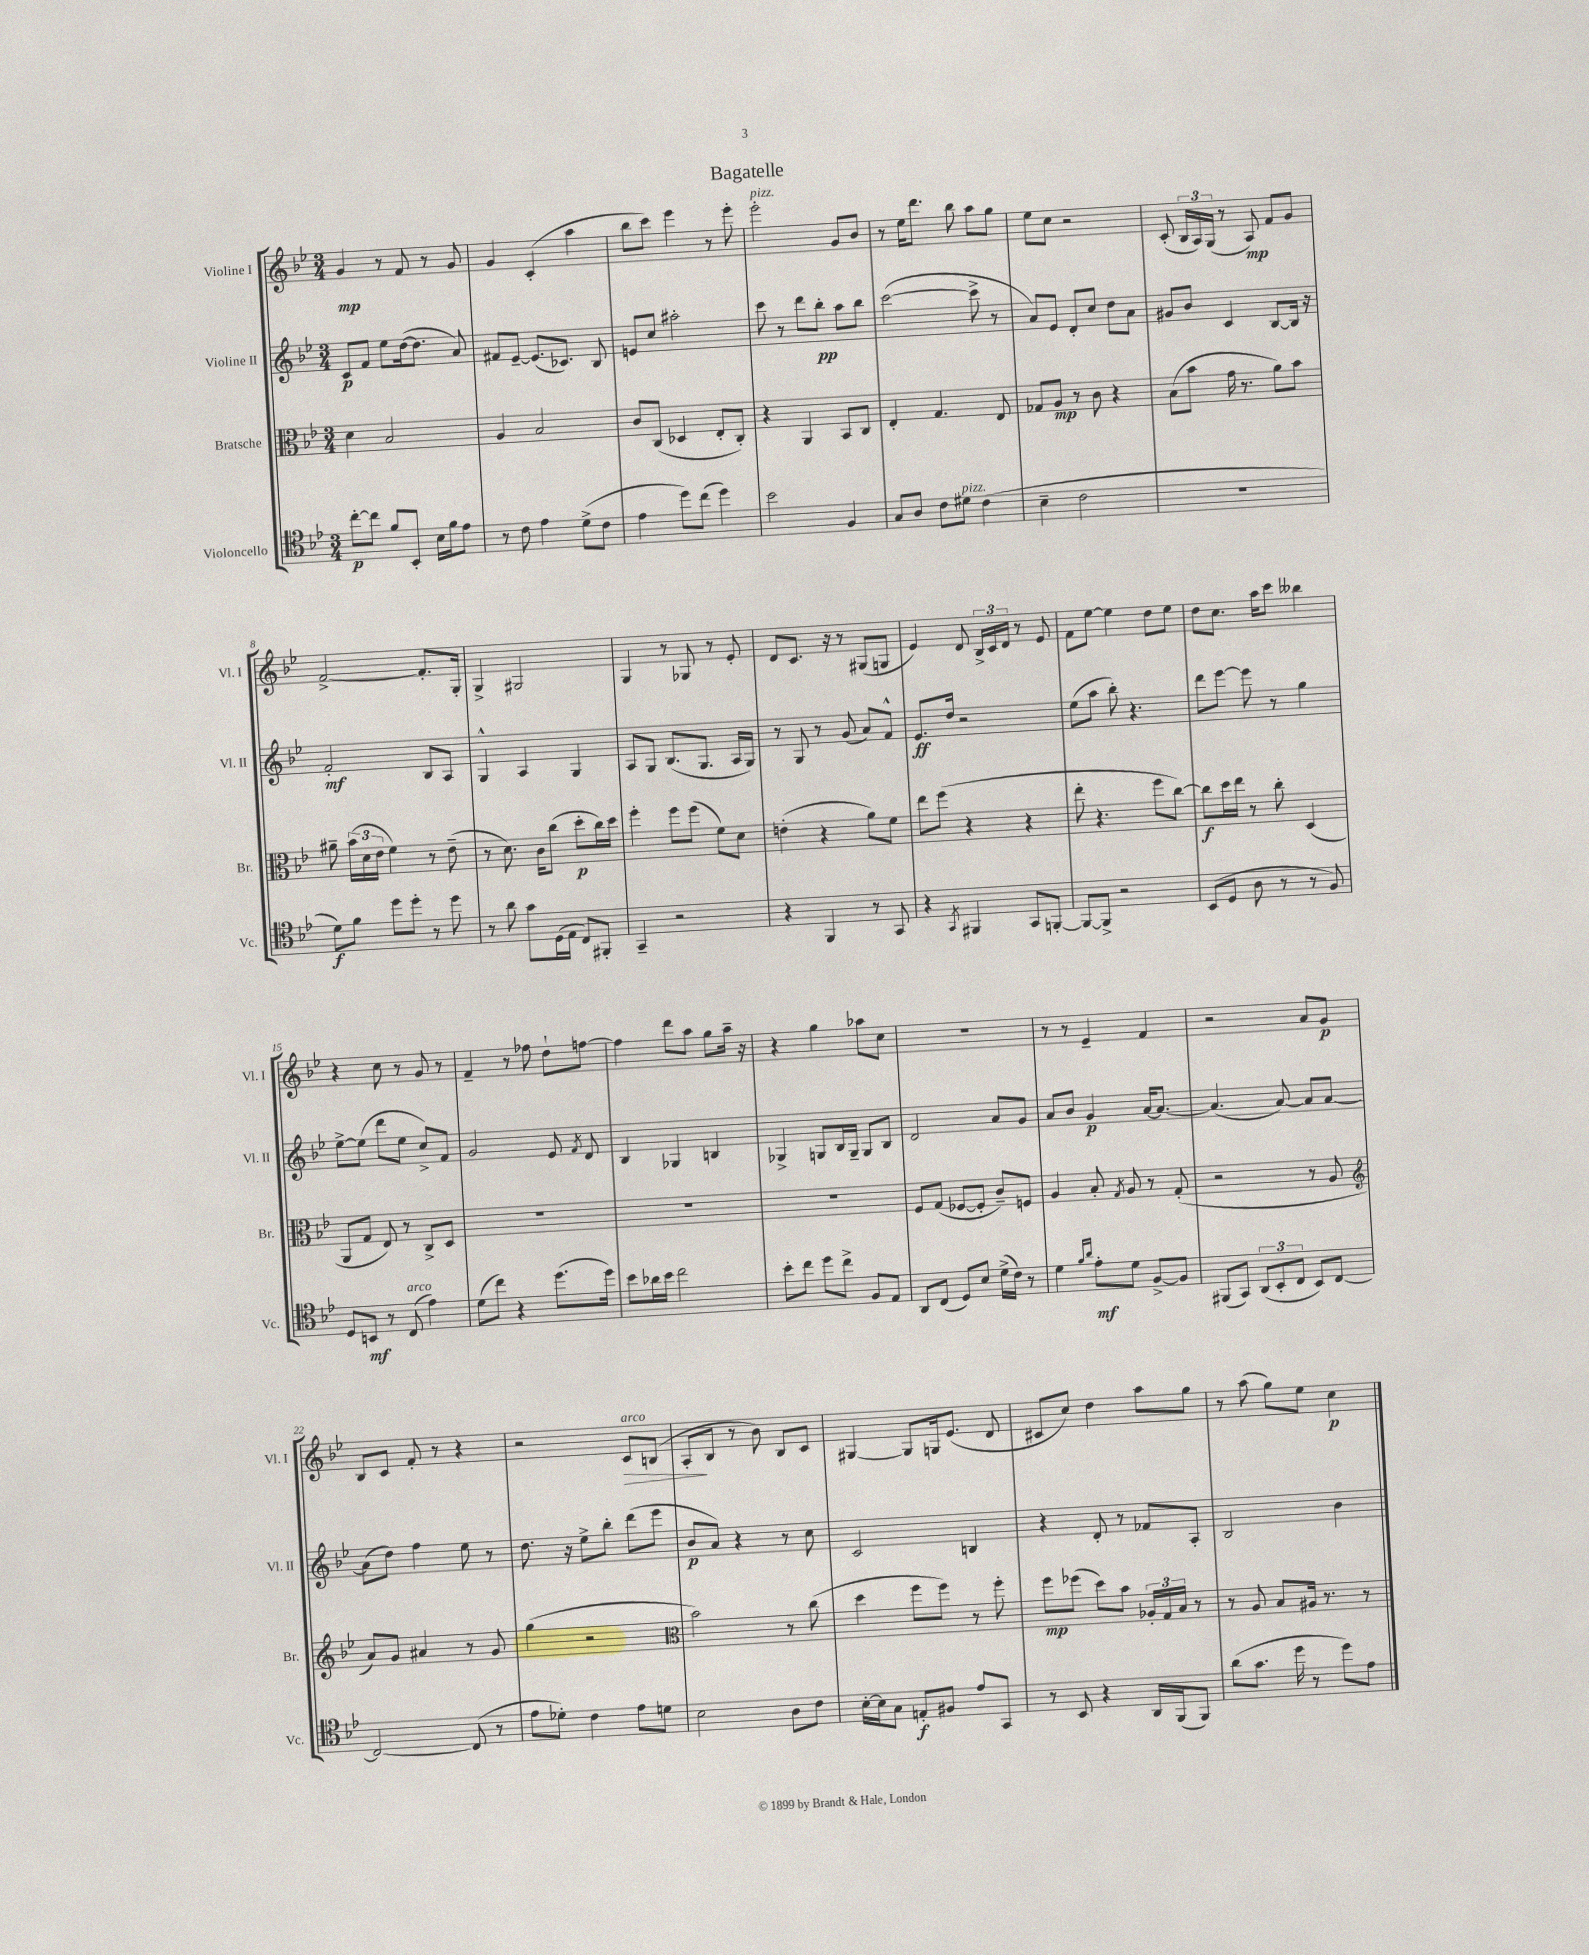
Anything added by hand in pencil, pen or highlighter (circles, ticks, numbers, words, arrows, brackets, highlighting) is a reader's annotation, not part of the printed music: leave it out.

**kern	**dynam	**kern	**dynam	**kern	**dynam	**kern	**dynam
*part4	*part4	*part3	*part3	*part2	*part2	*part1	*part1
*staff4	*staff4	*staff3	*staff3	*staff2	*staff2	*staff1	*staff1
*I"Violoncello	*	*I"Bratsche	*	*I"Violine II	*	*I"Violine I	*
*I'Vc.	*	*I'Br.	*	*I'Vl. II	*	*I'Vl. I	*
*clefC4	*	*clefC3	*	*clefG2	*	*clefG2	*
*k[b-e-]	*	*k[b-e-]	*	*k[b-e-]	*	*k[b-e-]	*
*M3/4	*	*M3/4	*	*M3/4	*	*M3/4	*
=1	=1	=1	=1	=1	=1	=1	=1
[8cc'\L	p	4d\	.	8c/L	p	4g/	mp
8cc\J]	.	.	.	8f/J	.	.	.
8f/L	.	2B-/	.	8ee-\L	.	8r	.
8BB-'/J	.	.	.	([16dd\k	.	8f/	.
.	.	.	.	8.dd\J]	.	.	.
16B-\LL	.	.	.	.	.	8r	.
16f\J	.	.	.	.	.	.	.
8e-\J	.	.	.	8a/)	.	8g/	.
=2	=2	=2	=2	=2	=2	=2	=2
8r	.	4A/	.	8f#X/L	.	4g/	.
8c\	.	.	.	[8e-~/J	.	.	.
4e-\	.	2B-/	.	(8.e-/L]	.	(4c'/	.
.	.	.	.	8.c-X/J)	.	.	.
(8d^\L	.	.	.	.	.	4aa\	.
8c\J	.	.	.	8B-/	.	.	.
=3	=3	=3	=3	=3	=3	=3	=3
4e-\	.	8c/L	.	8en/L	.	8bb-\L	.
.	.	(8C/J	.	8cc/J	.	8ccc\J)	.
8dd\L)	.	4D-X/	.	2aa#X'\	.	4eee-\	.
(8cc\J	.	.	.	.	.	.	.
4dd\)	.	8E-'/L	.	.	.	8r	.
.	.	8C'/J)	.	.	.	8eee-'\	.
=4	=4	=4	=4	=4	=4	=4	=4
!	!	!	!	!	!	!LO:TX:a:i:t=pizz.	!
2b-\	.	4r	.	8ccc\	.	2eee-'\	.
.	.	.	.	8r	.	.	.
.	.	4AA/	.	8ddd\L	.	.	.
.	.	.	.	8bb-'\J	pp	.	.
4F/	.	8BB-/L	.	8aa\L	.	8g/L	.
.	.	8C/J	.	8bb-\J	.	8b-/J	.
=5	=5	=5	=5	=5	=5	=5	=5
8G/L	.	4E-'/	.	([2ccc\	.	8r	.
8A/J	.	.	.	.	.	16ee-\KL	.
.	.	.	.	.	.	8.ddd\J	.
8c\L	.	4.G/	.	.	.	.	.
!LO:TX:a:i:t=pizz.	!	!	!	!	!	!	!
8d#X\J	.	.	.	.	.	8bb-\	.
(4c\	.	.	.	8ccc^\]	.	8aa\L	.
.	.	8E-/	.	8r	.	8gg\J	.
=6	=6	=6	=6	=6	=6	=6	=6
4B-~\	.	8G-X/L	.	8a/L)	.	8ee-\L	.
.	.	8A/J	mp	8e-/J	.	8cc\J	.
2c\	.	8r	.	8d'/L	.	2r	.
.	.	8c\	.	8cc/J	.	.	.
.	.	4r	.	8dd\L	.	.	.
.	.	.	.	8a\J	.	.	.
=7	=7	=7	=7	=7	=7	=7	=7
2.r	.	(8B-\L	.	8g#X/L	.	(8c'/	.
.	.	8b-\J	.	8b-/J	.	24B-/LL	.
.	.	.	.	.	.	24A/)	.
.	.	.	.	.	.	(24G/JJ	.
.	.	16g\	.	4c/	.	8r	.
.	.	8.r	.	.	.	.	.
.	.	.	.	.	.	8A/)	mp
.	.	8a\L)	.	[8B-/L	.	8f/L	.
.	.	8b-\J	.	16B-/Jk]	.	8g/J	.
.	.	.	.	16r	.	.	.
!!LO:LB:g=z
=8	=8	=8	=8	=8	=8	=8	=8
8d\L)	f	8a#X~\	.	2f'/	mf	[2f^/	.
8f\J	.	(24b-\LL	.	.	.	.	.
.	.	24d\	.	.	.	.	.
.	.	24e-\JJ	.	.	.	.	.
8dd\L	.	4f\)	.	.	.	.	.
8dd'\J	.	.	.	.	.	.	.
8r	.	8r	.	8B-/L	.	8.f'/L]	.
8dd\	.	(8e-~\	.	8A/J	.	.	.
.	.	.	.	.	.	16G'/Jk	.
=9	=9	=9	=9	=9	=9	=9	=9
8r	.	8r	.	4G^^/	.	4G^/	.
8a\	.	8.d\)	.	.	.	.	.
8g\L	.	.	.	4A/	.	2G#X/	.
.	.	16c\KL	.	.	.	.	.
(16D\L	.	(8cc\J	.	.	.	.	.
16E-\JJ	.	.	.	.	.	.	.
8C/L)	.	8dd'\L	p	4G/	.	.	.
8FF#X'/J	.	16cc\L)	.	.	.	.	.
.	.	16dd\JJ	.	.	.	.	.
=10	=10	=10	=10	=10	=10	=10	=10
4GG~/	.	4ff'\	.	8A/L	.	4G/	.
.	.	.	.	8G/J	.	.	.
2r	.	8ff\L	.	(8.B-/L	.	8r	.
.	.	(8ff\J	.	.	.	8G-X/	.
.	.	.	.	8.G/J	.	.	.
.	.	8f\L)	.	.	.	8r	.
.	.	8d\J	.	16A/LL	.	8e-'/	.
.	.	.	.	16G/JJ)	.	.	.
=11	=11	=11	=11	=11	=11	=11	=11
4r	.	(4en'\	.	8r	.	8d/L	.
.	.	.	.	8G/	.	8.c/J	.
4FF/	.	4r	.	8r	.	.	.
.	.	.	.	.	.	16r	.
.	.	.	.	(8g/	.	8r	.
8r	.	8a\L)	.	8a/L)	.	(8G#X/L	.
8GG/	.	8f\J	.	8f^^/J	.	8Gn/J	.
=12	=12	=12	=12	=12	=12	=12	=12
4r	.	8ee-\L	.	8.e-/L	ff	4e-/)	.
.	.	(8ff\J	.	.	.	.	.
.	.	.	.	16dd/Jk	.	.	.
8qGG/	.	.	.	.	.	.	.
4FF#X/	.	4r	.	2r	.	8d/	.
.	.	.	.	.	.	24B-^/LL	.
.	.	.	.	.	.	24c/	.
.	.	.	.	.	.	24d/JJ	.
8GG/L	.	4r	.	.	.	8r	.
[8FFn'/J	.	.	.	.	.	8e-/	.
=13	=13	=13	=13	=13	=13	=13	=13
8FF/L_	.	8ee-'\	.	(8ee-\L	.	8f\L	.
8FF^/J]	.	4.r	.	8aa\J	.	[8ee-\J	.
2r	.	.	.	8bb-'\)	.	4ee-\]	.
.	.	.	.	4.r	.	.	.
.	.	8ff\L	.	.	.	8dd\L	.
.	.	[8cc\J)	.	.	.	8ee-\J	.
=14	=14	=14	=14	=14	=14	=14	=14
(8BB-/L	.	8cc\L]	f	8ddd\L	.	8dd\L	.
8D/J	.	16dd\L	.	[8eee-\J	.	8.cc\J	.
.	.	16ee-\JJ	.	.	.	.	.
8A\	.	8r	.	8eee-\]	.	.	.
.	.	.	.	.	.	16aa\KL	.
8r	.	8cc'\	.	8r	.	8ccc\J	.
8r	.	(4D/	.	4gg\	.	4bb--X\	.
8F/)	.	.	.	.	.	.	.
!!LO:LB:g=z
=15	=15	=15	=15	=15	=15	=15	=15
8D/L	.	8AA/L	.	[8ee-^\L	.	4r	.
8BBn/J	mf	8G/J	.	(8ee-\J]	.	.	.
8r	.	8E-/)	.	8ddd\L	.	8cc\	.
!LO:TX:a:i:t=arco	!	!	!	!	!	!	!
(8C/	.	8r	.	8ee-\J	.	8r	.
4e-\)	.	8C^/L	.	8cc^/L)	.	8g/	.
.	.	8D/J	.	8f/J	.	8r	.
=16	=16	=16	=16	=16	=16	=16	=16
(8d\L	.	2.r	.	2g/	.	4f~/	.
8cc\J)	.	.	.	.	.	.	.
4r	.	.	.	.	.	8r	.
.	.	.	.	.	.	8ff-X\	.
(8.dd\L	.	.	.	8e-/	.	8dd`\L	.
.	.	.	.	8qf/	.	.	.
.	.	.	.	8d/	.	[8ffn\J	.
16dd\Jk)	.	.	.	.	.	.	.
=17	=17	=17	=17	=17	=17	=17	=17
8b-\L	.	2.r	.	4B-/	.	4ff\]	.
16a-X\L	.	.	.	.	.	.	.
16b-\JJ	.	.	.	.	.	.	.
2cc\	.	.	.	4G-X/	.	8ddd\L	.
.	.	.	.	.	.	8aa\J	.
.	.	.	.	4Bn/	.	8gg\L	.
.	.	.	.	.	.	16aa~\Jk	.
.	.	.	.	.	.	16r	.
=18	=18	=18	=18	=18	=18	=18	=18
8b-'\L	.	2.r	.	4G-X^/	.	4r	.
8cc\J	.	.	.	.	.	.	.
8dd\L	.	.	.	8Gn/L	.	4gg\	.
8cc^\J	.	.	.	16B-/L	.	.	.
.	.	.	.	16G~/JJ	.	.	.
8F/L	.	.	.	8G/L	.	8aa-X\L	.
8E-/J	.	.	.	8B-/J	.	8cc\J	.
=19	=19	=19	=19	=19	=19	=19	=19
8AA/L	.	8F/L	.	2d/	.	2.r	.
(8C/J	.	(8G/J	.	.	.	.	.
8D/L)	.	[8F-X/L	.	.	.	.	.
8B-/J	.	8F-'/J]	.	.	.	.	.
(16d^\LL	.	8c~/L)	.	8a/L	.	.	.
16c\JJ)	.	.	.	.	.	.	.
8r	.	8Fn/J	.	8g/J	.	.	.
=20	=20	=20	=20	=20	=20	=20	=20
4d\	.	4A/	.	8a/L	.	8r	.
.	.	.	.	8b-/J	.	8r	.
16qqf/LL	.	.	.	.	.	.	.
16qqa/JJ	.	.	.	.	.	.	.
8e-'\L	mf	8B-'/	.	4g/	p	4e-~/	.
.	.	8qG/	.	.	.	.	.
8d\J	.	8A/	.	.	.	.	.
[8F^/L	.	8r	.	[16a/KL	.	4f/	.
.	.	.	.	8.a/J_	.	.	.
8F/J]	.	(8G'/	.	.	.	.	.
=21	=21	=21	=21	=21	=21	=21	=21
(8FF#X/L	.	2r	.	(4.a/]	.	2r	.
8GG/J)	.	.	.	.	.	.	.
(12AA/L	.	.	.	.	.	.	.
12BB-'/	.	.	.	.	.	.	.
.	.	.	.	[8a/)	.	.	.
12C/J	.	.	.	.	.	.	.
8BB-/L)	.	8r	.	8a/L]	.	8a/L	.
[8C/J	.	8A/	.	[8a/J	.	8g/J	p
!!LO:LB:g=z
=22	=22	=22	=22	=22	=22	=22	=22
*	*	*clefG2	*	*	*	*	*
2C/_	.	8a/L)	.	(8a\L]	.	8B-/L	.
.	.	8g/J	.	8dd\J)	.	8c/J	.
.	.	4a#X/	.	4ff\	.	8f'/	.
.	.	.	.	.	.	8r	.
(8C/]	.	8r	.	8ee-\	.	4r	.
8r	.	8g/	.	8r	.	.	.
=23	=23	=23	=23	=23	=23	=23	=23
8e-\L	.	(4gg\	.	8.dd\	.	2r	.
8d-X'\J)	.	.	.	.	.	.	.
.	.	.	.	16r	.	.	.
4c\	.	2r	.	8ee-^\L	.	.	.
.	.	.	.	8bb-'\J	.	.	.
!	!	!	!	!	!	!LO:TX:a:i:t=arco	!
!	!	!	!	!	!	!	!LO:HP:b
8e-\L	.	.	.	(8ddd\L	.	8c/L	>
8dn\J	.	.	.	8eee-\J	.	(8Bn/J	.
=24	=24	=24	=24	=24	=24	=24	=24
*	*	*clefC3	*	*	*	*	*
2B-\	.	2b-\)	.	8b-/L	p	8A'/L	.
.	.	.	.	8a/J)	.	8B-/J	]
.	.	.	.	4r	.	8r	.
.	.	.	.	.	.	8b-\)	.
8A\L	.	8r	.	8r	.	8B-/L	.
8c\J	.	(8cc\	.	8cc\	.	8c/J	.
=25	=25	=25	=25	=25	=25	=25	=25
[16B-'\LL	.	4dd\	.	2c/	.	[4G#X/	.
16B-\J]	.	.	.	.	.	.	.
8G\J	.	.	.	.	.	.	.
8En'/L	f	8ff\L	.	.	.	8G#/L]	.
8F#X/J	.	8ff\J)	.	.	.	16Gn/k	.
.	.	.	.	.	.	(8.e-/J	.
8e-/L	.	8r	.	4Bn/	.	.	.
8GG/J	.	8ff'\	.	.	.	8d/	.
=26	=26	=26	=26	=26	=26	=26	=26
8r	.	8ff\L	mp	4r	.	8c#X/L	.
8BB-/	.	(8ff-X\J	.	.	.	8cc/J)	.
4r	.	8dd\L)	.	8d'/	.	4dd\	.
.	.	8b-\J	.	8r	.	.	.
16AA/LL	.	24A-X'/LL	.	8f-X/L	.	8aa\L	.
.	.	24G/	.	.	.	.	.
(16FF/J	.	.	.	.	.	.	.
.	.	24B-/JJ	.	.	.	.	.
8FF/J)	.	8r	.	8A'/J	.	8gg\J	.
=27	=27	=27	=27	=27	=27	=27	=27
(8a\L	.	8r	.	2B-/	.	8r	.
8.g\J	.	8A/	.	.	.	(8aa\	.
.	.	8B-/L	.	.	.	8gg\L)	.
16dd\	.	.	.	.	.	.	.
8r	.	16A#X/Jk	.	.	.	8ee-\J	.
.	.	8.r	.	.	.	.	.
8dd\L)	.	.	.	4b-\	.	4cc\	p
8e-\J	.	8r	.	.	.	.	.
==	==	==	==	==	==	==	==
*-	*-	*-	*-	*-	*-	*-	*-
